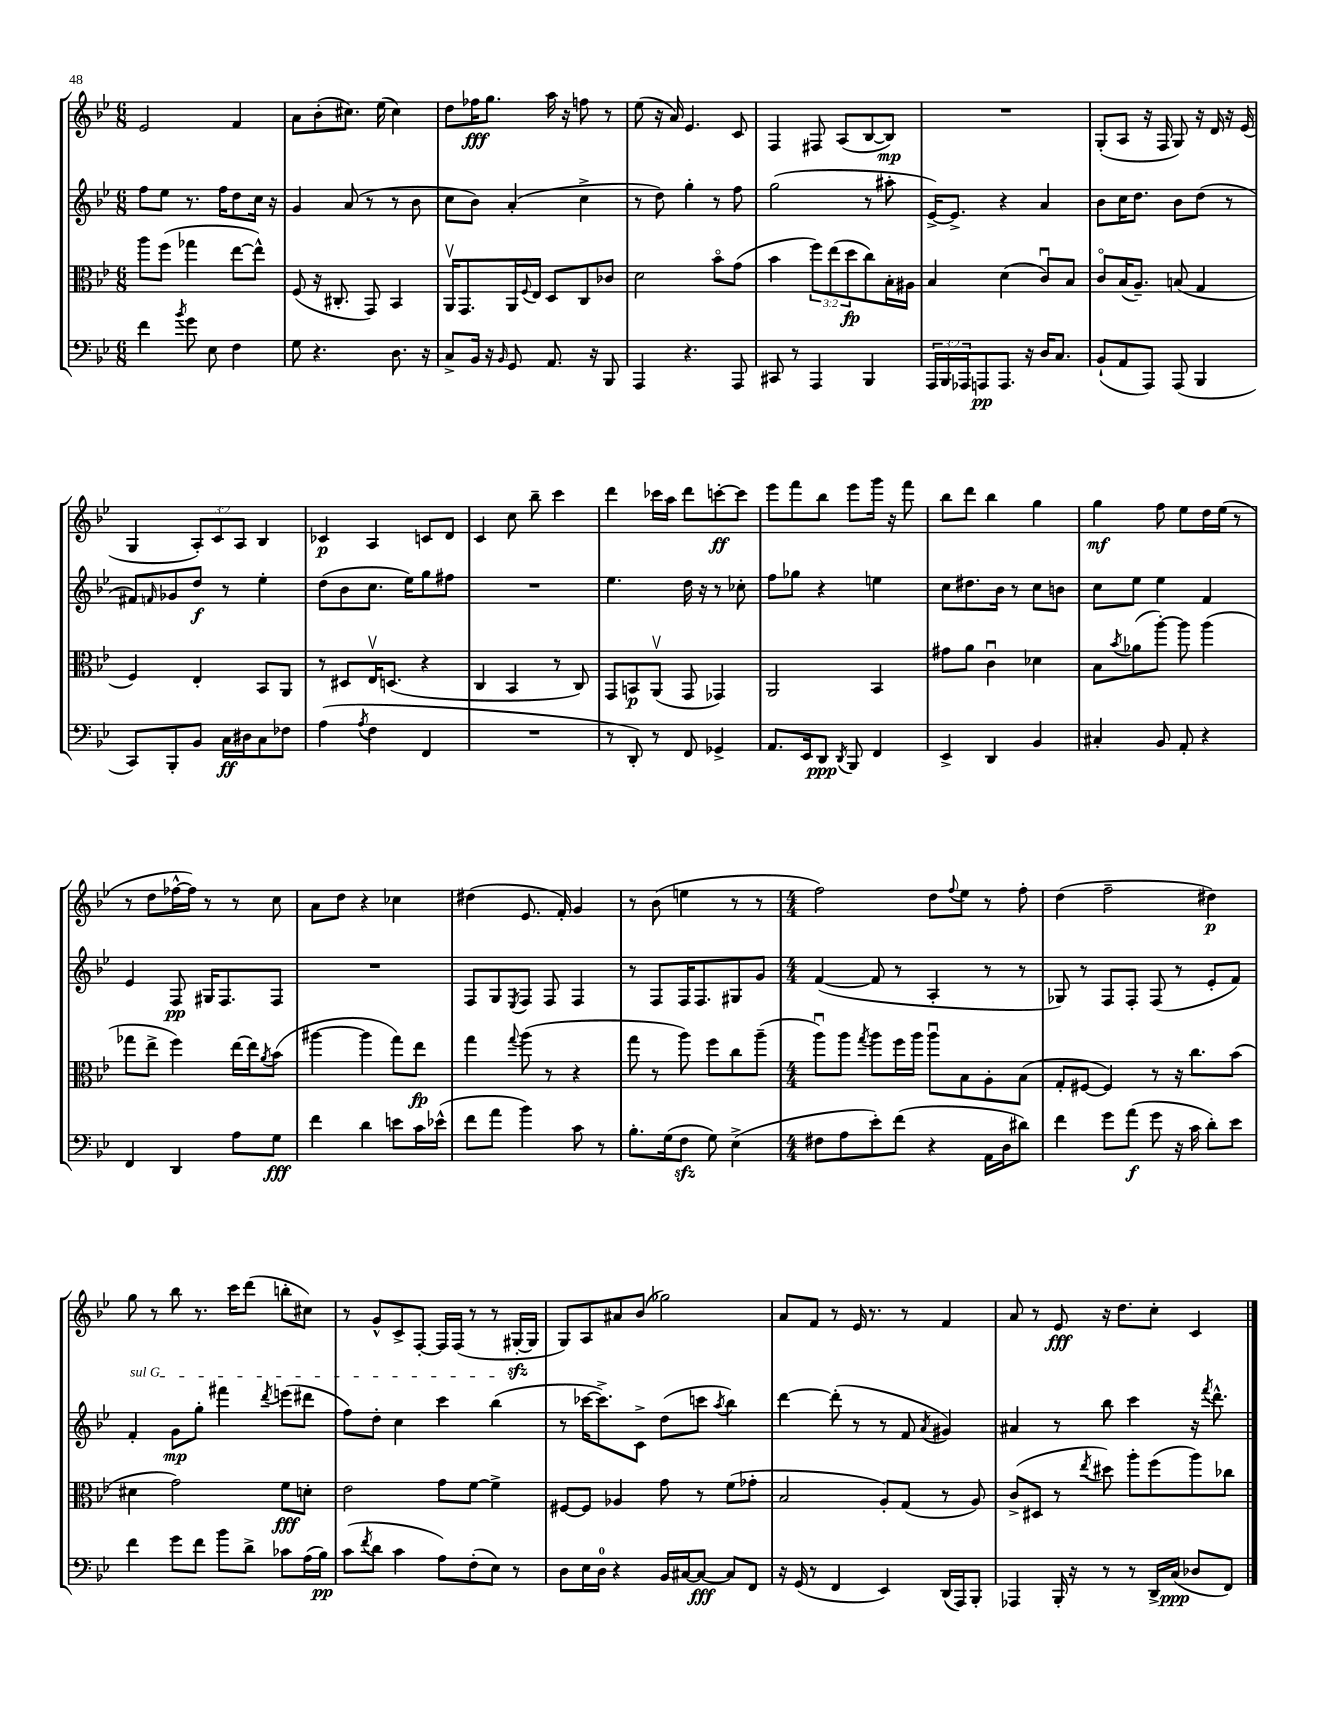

**kern	**dynam	**kern	**dynam	**kern	**dynam	**kern	**dynam
*part4	*part4	*part3	*part3	*part2	*part2	*part1	*part1
*staff4	*staff4	*staff3	*staff3	*staff2	*staff2	*staff1	*staff1
*clefF4	*	*clefC3	*	*clefG2	*	*clefG2	*
*k[b-e-]	*	*k[b-e-]	*	*k[b-e-]	*	*k[b-e-]	*
*M6/8	*	*M6/8	*	*M6/8	*	*M6/8	*
=21	=21	=21	=21	=21	=21	=21	=21
4f\	.	8aa\L	.	8ff\L	.	2e-/	.
.	.	(8ff\J	.	8ee-\J	.	.	.
8qb-/	.	.	.	.	.	.	.
8g\	.	4gg-X\	.	8.r	.	.	.
8E-\	.	.	.	.	.	.	.
.	.	.	.	16ff\KL	.	.	.
4F\	.	[8ee-\L	.	8dd\	.	4f/	.
.	.	8ee-^^\J])	.	16cc\Jk	.	.	.
.	.	.	.	16r	.	.	.
=22	=22	=22	=22	=22	=22	=22	=22
8G\	.	(8F/	.	4g/	.	8a\L	.
4.r	.	16r	.	.	.	(8b-'\	.
.	.	8.C#X'/	.	.	.	.	.
.	.	.	.	(8a/	.	8.cc#X\J)	.
.	.	8GG/)	.	8r	.	.	.
.	.	.	.	.	.	(16ee-\	.
8.D\	.	4BB-/	.	8r	.	4cc#\)	.
.	.	.	.	8b-\	.	.	.
16r	.	.	.	.	.	.	.
=23	=23	=23	=23	=23	=23	=23	=23
8C^/L	.	16AAv/KL	.	8cc\L	.	8dd\L	.
.	.	8.GG/	.	.	.	.	.
16BB-/Jk	.	.	.	8b-\J)	.	16ff-X\K	fff
16r	.	.	.	.	.	8.gg\J	.
16qqBB-/	.	.	.	.	.	.	.
8GG/	.	16AA/L	.	(4a'/	.	.	.
.	.	8qqF/	.	.	.	.	.
.	.	16E-/JJ	.	.	.	.	.
8.AA/	.	8D/L	.	.	.	16aa\	.
.	.	.	.	.	.	16r	.
.	.	8C/	.	4cc^\	.	8ffn\	.
16r	.	.	.	.	.	.	.
8BBB-/	.	8c-X/J	.	.	.	8r	.
=24	=24	=24	=24	=24	=24	=24	=24
4AAA/	.	2d\	.	8r	.	(8ee-\	.
.	.	.	.	8dd\)	.	16r	.
.	.	.	.	.	.	16a/)	.
4.r	.	.	.	4gg'\	.	4.e-/	.
.	.	8b-\L	.	8r	.	.	.
8AAA/	.	(8g\J	.	8ff\	.	8c/	.
=25	=25	=25	=25	=25	=25	=25	=25
8CC#X/	.	4b-\	.	(2gg\	.	4F/	.
8r	.	.	.	.	.	.	.
4AAA/	.	12ff\L)	.	.	.	8F#X/	.
.	.	(12ee-\	.	.	.	.	.
.	.	.	.	.	.	(8A/L	.
.	.	12dd\	fp	.	.	.	.
4BBB-/	.	8cc\)	.	8r	.	[8B-/	.
.	.	16B-'\L	.	8aa#X'\	.	8B-/J])	mp
.	.	16A#X\JJ	.	.	.	.	.
=26	=26	=26	=26	=26	=26	=26	=26
24AAA/LL	.	4B-/	.	[16e-^/KL)	.	2.r	.
24BBB-/	.	.	.	.	.	.	.
.	.	.	.	8.e-^/J]	.	.	.
24AAA-X/J	.	.	.	.	.	.	.
8AAAn/	pp	.	.	.	.	.	.
8.AAA/J	.	(4d\	.	4r	.	.	.
16r	.	.	.	.	.	.	.
16D/KL	.	8cu/L)	.	4a/	.	.	.
8.C/J	.	.	.	.	.	.	.
.	.	8B-/J	.	.	.	.	.
=27	=27	=27	=27	=27	=27	=27	=27
(8BB-`/L	.	8c/L	.	8b-\L	.	(8G'/L	.
8AA/	.	(16B-/K	.	16cc\K	.	8A/J	.
.	.	8.A~/J)	.	8.dd\J	.	.	.
8AAA/J)	.	.	.	.	.	16r	.
.	.	.	.	.	.	16F/	.
(8AAA/	.	(8Bn/	.	8b-\L	.	8G/)	.
4BBB-/	.	4G/	.	(8dd\J	.	16r	.
.	.	.	.	.	.	16d/	.
.	.	.	.	8r	.	16r	.
.	.	.	.	.	.	(16e-/	.
!!LO:LB:g=z
=28	=28	=28	=28	=28	=28	=28	=28
8CC/L)	.	4F/)	.	8f#X/L)	.	4G/	.
.	.	.	.	16qqfn/	.	.	.
8BBB-'/	.	.	.	8g-X/	.	.	.
8BB-/J	.	4E-'/	.	8dd/J	f	12A'/L)	.
.	.	.	.	.	.	12c/	.
16C\LL	ff	.	.	8r	.	.	.
.	.	.	.	.	.	12A/J	.
16D#X\J	.	.	.	.	.	.	.
8C\	.	8BB-/L	.	4ee-'\	.	4B-/	.
8F-X\J	.	8AA/J	.	.	.	.	.
=29	=29	=29	=29	=29	=29	=29	=29
(4A\	.	8r	.	(8dd\L	.	4c-X/	p
.	.	8D#X/L	.	8b-\	.	.	.
8qA/	.	.	.	.	.	.	.
4F\	.	16E-v/K	.	8.cc\J	.	4A/	.
.	.	(8.Dn/J	.	.	.	.	.
.	.	.	.	16ee-\KL)	.	.	.
4FF/	.	4r	.	8gg\	.	8cn/L	.
.	.	.	.	8ff#X\J	.	8d/J	.
=30	=30	=30	=30	=30	=30	=30	=30
2.r	.	4C/	.	2.r	.	4c/	.
.	.	4BB-/	.	.	.	8cc\	.
.	.	.	.	.	.	8bb-~\	.
.	.	8r	.	.	.	4ccc\	.
.	.	8C/)	.	.	.	.	.
=31	=31	=31	=31	=31	=31	=31	=31
8r	.	8GG/L	.	4.ee-\	.	4ddd\	.
8DD'/)	.	8BBn/	p	.	.	.	.
8r	.	(8AAv/J	.	.	.	16ccc-X\LL	.
.	.	.	.	.	.	16aa\JJ	.
8FF/	.	8GG/	.	16dd\	.	8ddd\L	.
.	.	.	.	16r	.	.	.
4GG-X^/	.	4GG-X/)	.	8r	.	[8cccn'\	ff
.	.	.	.	8cc-X'\	.	8ccc\J]	.
=32	=32	=32	=32	=32	=32	=32	=32
8.AA/L	.	2AA/	.	8ff\L	.	8eee-\L	.
.	.	.	.	8gg-X\J	.	8fff\	.
16EE-/k	.	.	.	.	.	.	.
8DD/J	ppp	.	.	4r	.	8bb-\J	.
8qDD/	.	.	.	.	.	.	.
8BBB-/	.	.	.	.	.	8eee-\L	.
4FF/	.	4BB-/	.	4een\	.	16ggg\Jk	.
.	.	.	.	.	.	16r	.
.	.	.	.	.	.	8fff\	.
=33	=33	=33	=33	=33	=33	=33	=33
4EE-^/	.	8g#X\L	.	8cc\L	.	8bb-\L	.
.	.	8a\J	.	8.dd#X\	.	8ddd\J	.
4DD/	.	4cu\	.	.	.	4bb-\	.
.	.	.	.	16b-\Jk	.	.	.
.	.	.	.	8r	.	.	.
4BB-/	.	4d-X\	.	8cc\L	.	4gg\	.
.	.	.	.	8bn\J	.	.	.
=34	=34	=34	=34	=34	=34	=34	=34
4C#X'/	.	8B-\L	.	8cc\L	.	4gg\	mf
.	.	8qb-/	.	.	.	.	.
.	.	(8a-X\	.	8ee-\J	.	.	.
8BB-/	.	[8aa'\J)	.	4ee-\	.	8ff\	.
8AA'/	.	8aa\]	.	.	.	8ee-\L	.
4r	.	(4aa\	.	4f/	.	16dd\L	.
.	.	.	.	.	.	(16ee-\JJ	.
.	.	.	.	.	.	8r	.
!!LO:LB:g=z
=35	=35	=35	=35	=35	=35	=35	=35
4FF/	.	8gg-X\L	.	4e-/	.	8r	.
.	.	8ee-^\J	.	.	.	8dd\L	.
4DD/	.	4ff\)	.	8F/	pp	[16ff-X^^\L	.
.	.	.	.	.	.	16ff-\JJ])	.
.	.	.	.	16G#X/KL	.	8r	.
.	.	.	.	8.F/	.	.	.
8A\L	.	[16ee-\LL	.	.	.	8r	.
.	.	16ee-\J]	.	.	.	.	.
.	.	8qa/	.	.	.	.	.
8G\J	fff	(8b-\J	.	8F/J	.	8cc\	.
=36	=36	=36	=36	=36	=36	=36	=36
4f\	.	[4aa#X\	.	2.r	.	8a\L	.
.	.	.	.	.	.	8dd\J	.
4d\	.	4aa#\]	.	.	.	4r	.
8en\L	.	8gg\L)	.	.	.	4cc-X\	.
16c\L	.	8ee-\J	fp	.	.	.	.
(16e-X^^\JJ	.	.	.	.	.	.	.
=37	=37	=37	=37	=37	=37	=37	=37
8f\L	.	4gg\	.	8F/L	.	(4dd#X\	.
8a\J	.	.	.	8G/	.	.	.
.	.	8qqgg/	.	8qE-/	.	.	.
4b-\)	.	(8aa\	.	8F/J	.	8.e-/	.
.	.	8r	.	8F/	.	.	.
.	.	.	.	.	.	16f'/)	.
8c\	.	4r	.	4F/	.	4g/	.
8r	.	.	.	.	.	.	.
=38	=38	=38	=38	=38	=38	=38	=38
8.B-'\L	.	8gg\	.	8r	.	8r	.
.	.	8r	.	8F/L	.	(8b-\	.
(16G\k	.	.	.	.	.	.	.
8Fzz\J	.	8aa\)	.	16F/K	.	4een\	.
.	.	.	.	8.F/	.	.	.
8G\)	.	8ff\L	.	.	.	.	.
(4E-^\	.	8cc\	.	8G#X/	.	8r	.
.	.	(8aa~\J	.	8g/J	.	8r	.
=39	=39	=39	=39	=39	=39	=39	=39
*M4/4	*	*M4/4	*	*M4/4	*	*M4/4	*
8F#X\L	.	8aau\L)	.	([4f/	.	2ff\)	.
8A\	.	8aa\J	.	.	.	.	.
.	.	8qgg/	.	.	.	.	.
8e-'\)	.	8aa\L	.	8f/]	.	.	.
(8f\J	.	16ff\L	.	8r	.	.	.
.	.	16aa\JJ	.	.	.	.	.
4r	.	8aau\L	.	4A'/	.	8dd\L	.
.	.	.	.	.	.	8qqff/	.
.	.	8B-\	.	.	.	8ee-\J	.
16AA\LL	.	8A'\	.	8r	.	8r	.
16D\J	.	.	.	.	.	.	.
8d#X\J)	.	(8B-\J	.	8r	.	8ff'\	.
=40	=40	=40	=40	=40	=40	=40	=40
4f\	.	8G'/L	.	8G-X/)	.	(4dd\	.
.	.	[8F#X/J	.	8r	.	.	.
8g\L	.	4F#/])	.	8F/L	.	2ff~\	.
(8a\J	f	.	.	8F'/J	.	.	.
8g\	.	8r	.	(8F/	.	.	.
16r	.	16r	.	8r	.	.	.
16c\	.	8.cc\L	.	.	.	.	.
8d'\L)	.	.	.	8e-'/L	.	4dd#X\)	p
8e-\J	.	(8b-\J	.	8f/J)	.	.	.
!!LO:LB:g=z
=41	=41	=41	=41	=41	=41	=41	=41
!	!	!	!	!LO:TX:a:i:t=sul G	!	!	!
4f\	.	4d#X\	.	4f'/	.	8gg\	.
.	.	.	.	.	.	8r	.
8g\L	.	2g\)	.	8g\L	mp	8bb-\	.
8f\J	.	.	.	8gg'\J	.	8.r	.
8b-\L	.	.	.	4fff#X\	.	.	.
.	.	.	.	.	.	16ccc\KL	.
8d^\J	.	.	.	.	.	(8ddd\J	.
.	.	.	.	8qddd/	.	.	.
8c-X\L	.	8f\L	fff	(8eeen\L	.	8bbn'\L	.
(16A\L	.	8dn'\J	.	8ddd#X\J	.	8cc#X\J)	.
16B-\JJ)	pp	.	.	.	.	.	.
=42	=42	=42	=42	=42	=42	=42	=42
(8c\L	.	2e-\	.	8ff\L)	.	8r	.
8qf/	.	.	.	.	.	.	.
8d\J	.	.	.	8dd'\J	.	8g^^/L	.
4c\	.	.	.	4cc\	.	8c^/	.
.	.	.	.	.	.	[8F'/J	.
8A\L)	.	8g\L	.	4ccc\	.	16F/LL]	.
.	.	.	.	.	.	(16F/JJ	.
(8F'\	.	[8f\J	.	.	.	8r	.
8E-\J)	.	4f^\]	.	(4bb-\	.	8r	.
8r	.	.	.	.	.	[16G#Xzz'/LL	.
.	.	.	.	.	.	16G#/JJ]	.
=43	=43	=43	=43	=43	=43	=43	=43
8D\L	.	[8F#X/L	.	8r	.	8G/L)	.
16E-\L	.	8F#/J]	.	[16ccc-X\KL	.	8A/	.
16D\JJ	.	.	.	8.ccc-^\])	.	.	.
4r	.	4A-X/	.	.	.	8a#X/	.
.	.	.	.	8c^\J	.	(8b-/J	.
16BB-/LL	.	8g\	.	(8dd\L	.	2gg-X\)	.
[16C#X/J	.	.	.	.	.	.	.
8C#/J_	fff	8r	.	8cccn\J	.	.	.
.	.	.	.	8qaa/	.	.	.
8C#/L]	.	(8f\L	.	4bb-\)	.	.	.
8FF/J	.	8g-X'\J	.	.	.	.	.
=44	=44	=44	=44	=44	=44	=44	=44
16r	.	2B-/	.	[4ddd\	.	8a/L	.
(16GG/	.	.	.	.	.	.	.
8r	.	.	.	.	.	8f/J	.
4FF/	.	.	.	(8ddd'\]	.	8r	.
.	.	.	.	8r	.	16e-/	.
.	.	.	.	.	.	8.r	.
4EE-/)	.	8A'/L)	.	8r	.	.	.
.	.	(8G/J	.	8f/	.	8r	.
.	.	.	.	8qa/	.	.	.
(16DD/LL	.	8r	.	4g#X/)	.	4f/	.
16AAA/J)	.	.	.	.	.	.	.
8BBB-'/J	.	8A/)	.	.	.	.	.
=45	=45	=45	=45	=45	=45	=45	=45
4AAA-X/	.	(8c^/L	.	4a#X/	.	8a/	.
.	.	8D#X/J	.	.	.	8r	.
16BBB-'/	.	8r	.	8r	.	8e-/	fff
16r	.	.	.	.	.	.	.
.	.	8qee-/	.	.	.	.	.
8r	.	8dd#X\)	.	8bb-\	.	16r	.
.	.	.	.	.	.	8.dd\L	.
8r	.	8aa'\L	.	4ccc\	.	.	.
16DD^/LL	.	(8ff\	.	.	.	8cc'\J	.
(16C/JJ	ppp	.	.	.	.	.	.
8D-X/L	.	8aa\)	.	16r	.	4c/	.
.	.	.	.	8qfff/	.	.	.
.	.	.	.	8.ddd^^\	.	.	.
8FF/J)	.	8cc-X\J	.	.	.	.	.
==	==	==	==	==	==	==	==
*-	*-	*-	*-	*-	*-	*-	*-
